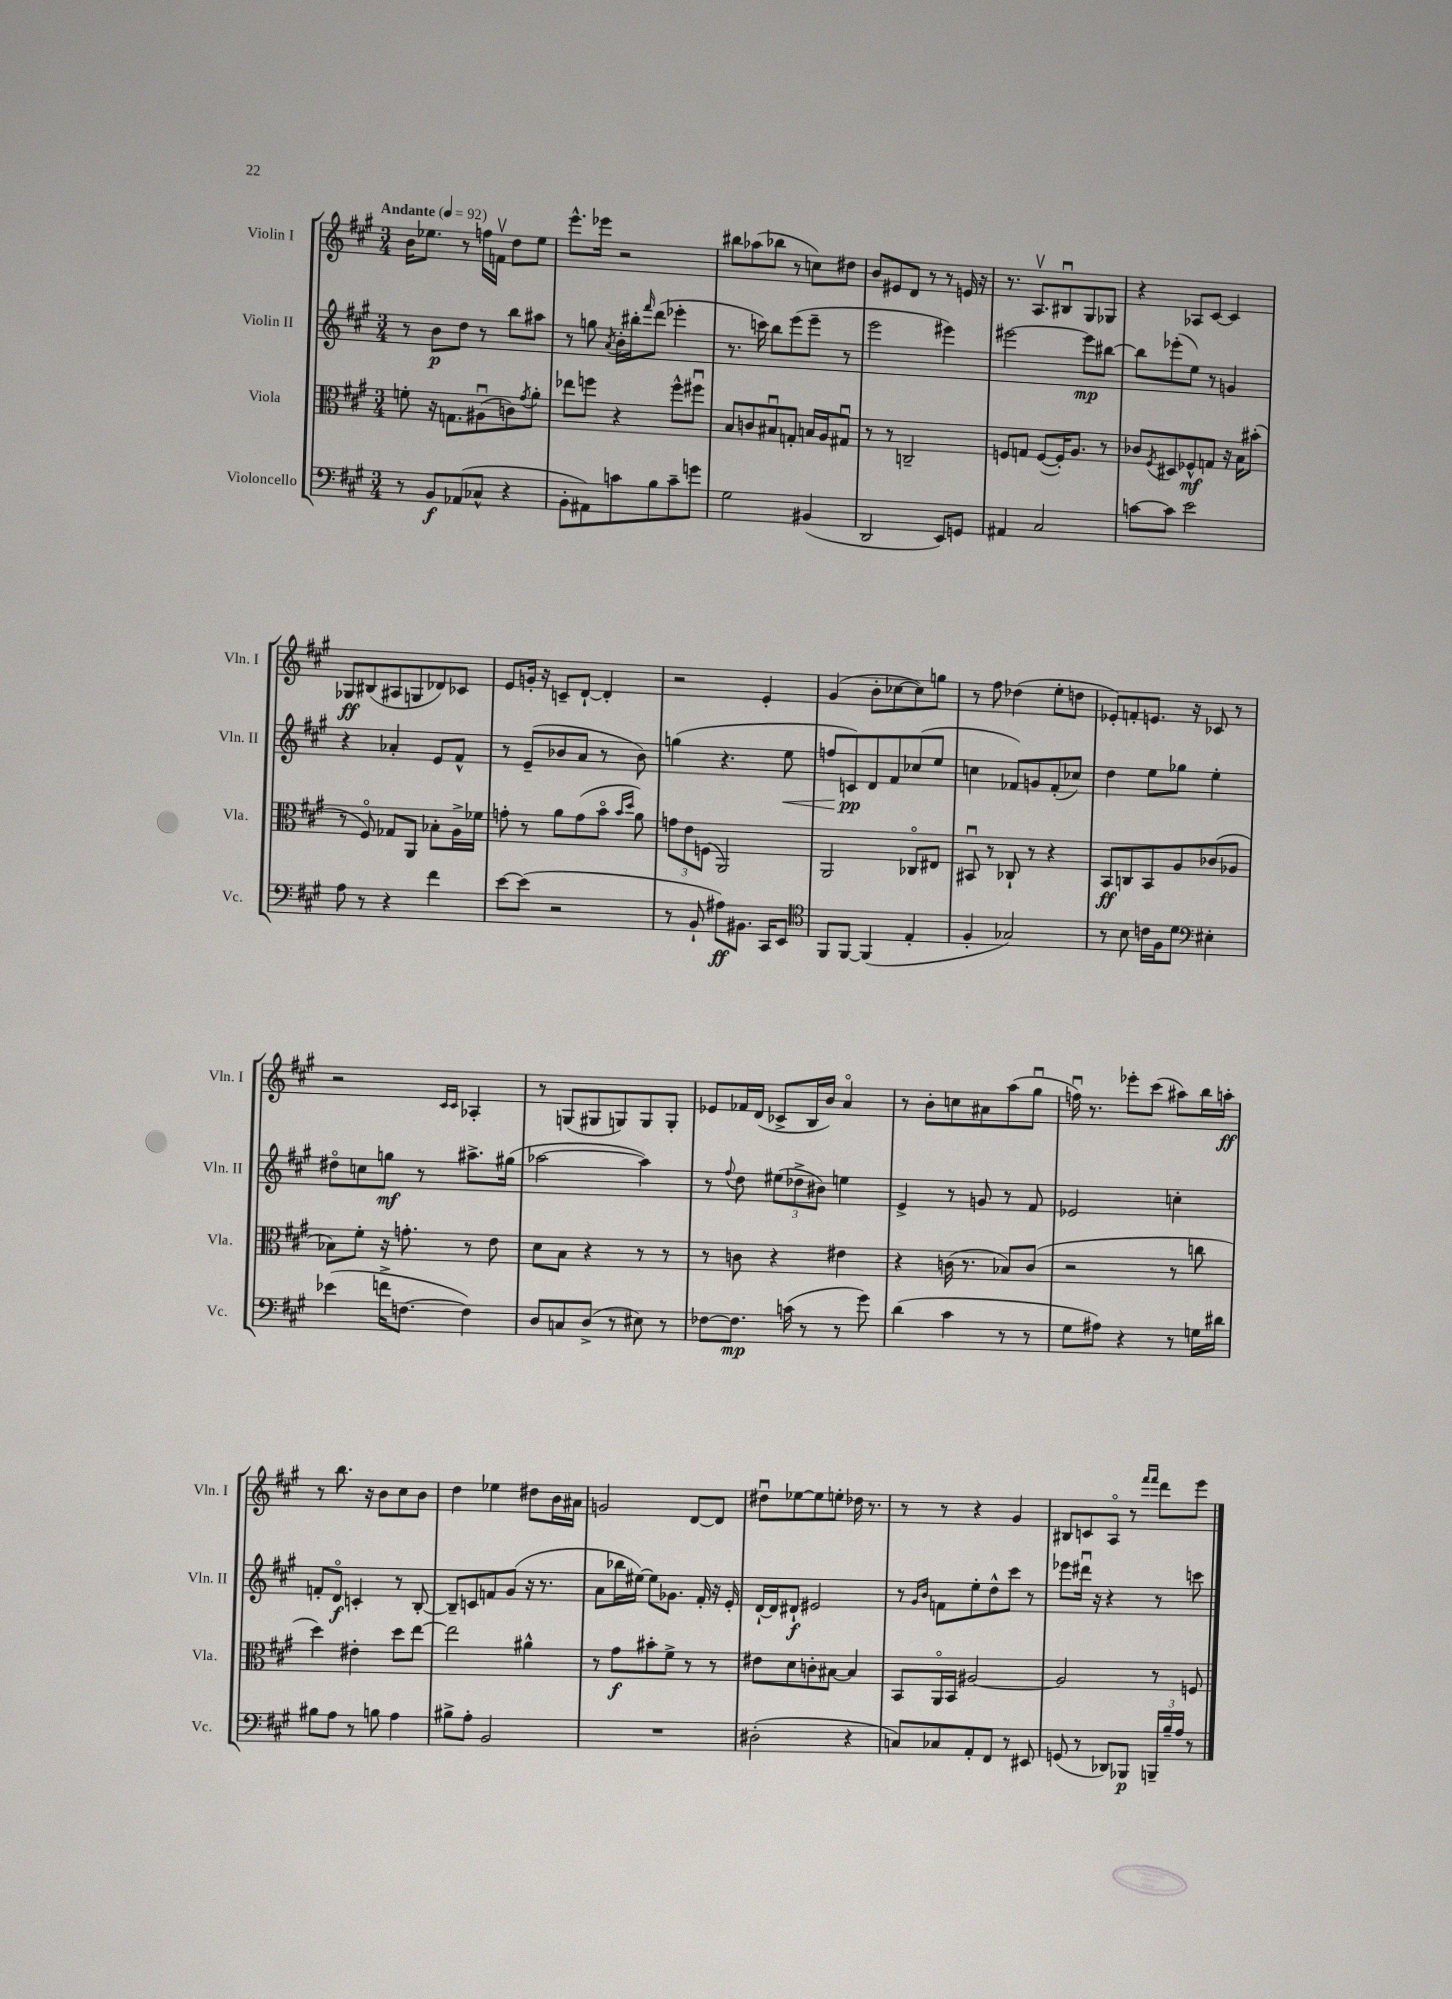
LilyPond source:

<<
\new StaffGroup <<
\new Staff = "s0" \with { instrumentName = "Violin I" shortInstrumentName = "Vln. I" } {
    \clef treble \key a \major \numericTimeSignature \time 3/4 \tempo "Andante" 4 = 92
    b'16 ees''8. r8 f''16 f'16\upbow d''8 ees''8 |
    e'''8.-^ ees'''16 r2 |
    bis''8 aes''8( bes''8 r8 c''8) dis''8 |
    b'8 eis'8 d'8 r8 r8 e'16 r16 |
    r8. a8.\upbow bis8\downbow gis8 ges8 |
    r4 aes8 cis'8~ cis'4 |
    ges8\ff bis8( ais8 g8 des'8) ces'8 |
    e'8 g'16-. r16 c'8-- d'8~-! d'4-. |
    r2 e'4-. |
    gis'4( b'8-. ces''8~ ces''8) g''8 |
    r8 fis''8 des''4( e''8-. d''8 |
    ees'8-.) f'8-. e'8. r16 ces'8 r8 |
    r2 \grace { cis'16 cis'16 } aes4-. |
    r8 g8( gis8 g8) g8 g8-. |
    ees'8 fes'16 d'16( ces'8-> b16 b'16) a'4\flageolet |
    r8 b'8-. c''8 ais'8 a''8( gis''8\downbow |
    f''16\downbow) r8. ees'''8-. cis'''8( ais''8) b''16 a''16-.\ff |
    r8 b''8. r16 b'8 cis''8 b'8 |
    d''4 ees''4 dis''8 b'16 ais'16 |
    g'2 d'8~ d'8 |
    dis''8\downbow ees''8~ ees''8 e''8-. des''16 r8. |
    r8 r8 r4 gis'4 |
    bis8 c'8 a8\flageolet r8 \grace { fis'''16 fis'''16 } d'''8 e'''8 \bar "|." |
}
\new Staff = "s1" \with { instrumentName = "Violin II" shortInstrumentName = "Vln. II" } {
    \clef treble \key a \major \numericTimeSignature \time 3/4
    r8 b'8\p d''8 r8 b''8 ais''8 |
    r8 g''8 \acciaccatura { a'8 } b'16-. bis''16-. \grace { fis'''16 } d'''8( ees'''4-. |
    r8. c'''16) b''8 e'''8( e'''8-- r8 |
    e'''2 eis'''4) |
    eis'''2~ eis'''8\mp bis''8~ |
    bis''8 ees'''8-.( e''8) r8 g'4 |
    r4 aes'4-. e'8 fis'8-^ |
    r8 e'8--( bes'8 a'8 r8 bes'8) |
    g''4( r4. e''8\< |
    f''8 c'8\pp\!) d'8 fis'8 ces''8( e''8 |
    c''4 fes'8) g'8 fes'8-.( ces''8) |
    d''4 e''8 ges''8 e''4-. |
    dis''8\flageolet c''8 g''8\mf r8 ais''8.-> gis''16( |
    aes''2~ aes''4) |
    r8 \appoggiatura { fis''8 } d''8 \tuplet 3/2 { eis''8( des''8-> bis'8) } e''4 |
    e'4-> r8 g'8 r8 fis'8 |
    ees'2 c''4-. |
    f'8-. d'8\flageolet\f c'4-. r8 b8~-. |
    b8-- c'8 f'8 gis'8( r16 r8. |
    a'8 bes''16 eis''16~) eis''8 ges'8. fis'16-. r16 e'16-. |
    d'16~-! d'16 dis'8-!\f eis'2 |
    r8 \grace { gis'16 b'16 } f'8 e''8-. d''8-^ cis'''8 r8 |
    ees'''8 dis'''16\downbow r16 r4 r8 c'''8 \bar "|." |
}
\new Staff = "s2" \with { instrumentName = "Viola" shortInstrumentName = "Vla." } {
    \clef alto \key a \major \numericTimeSignature \time 3/4
    f'8-. r16 g8. ais8\downbow( c'8) \acciaccatura { gis'8 } a'8-. |
    ees''8 f''8 r4 f''8-^ fis''8\downbow |
    b8 c'8 bis8\downbow g8-. b16 a16 gis8\downbow |
    r8 r8 c2-- |
    f8 g8 f8~( f16-.) a8. r8 |
    ces'8 \acciaccatura { fis8 } dis8 fes8-^\mf g8 r16 b16 bis'8-.( |
    r8 fis8\flageolet) ges8 a,8 bes8-. a16-> fes'16 |
    g'8-. r8 a'8 g'8( b'8\flageolet \grace { b'16 d''16 } a'8) |
    \tuplet 3/2 { g'8 e'8 f8( } a,2) |
    a,2 ces8\flageolet eis8 |
    bis,8\downbow r8 ces8-! r8 r4 |
    b,8\ff c8 b,8 a8 ces'8( aes8 |
    bes8) fis'8-. r16 g'8.-. r8 e'8 |
    d'8 b8 r4 r8 r8 |
    r8 c'8 r4 eis'4 |
    r4 c'16( r8. bes8) c'8( |
    r2 r8 c''8 |
    d''4) eis'4-. d''8 e''8~ |
    e''2 ais'4-^ |
    r8 gis'8\f bis'8-. fis'8-> r8 r8 |
    eis'8 d'8 c'8-. bis8~ bis4 |
    b,8 a,16\flageolet b,16 ais2~ |
    ais2 r8 f8 \bar "|." |
}
\new Staff = "s3" \with { instrumentName = "Violoncello" shortInstrumentName = "Vc." } {
    \clef bass \key a \major \numericTimeSignature \time 3/4
    r8 b,8\f aes,8( ces8-^ r4 |
    b,8-. ais,8) c'8 b8 c'8-- g'8 |
    gis2 bis,4( |
    d,2 e,8) g,8 |
    ais,4 cis2 |
    c'8~ c'8 e'2 |
    a8 r8 r4 fis'4 |
    e'8~ e'8( r2 |
    r8 b,8-! ais8\ff) bis,8. cis,16 e,8 |
    \clef tenor fis,8 fis,8~ fis,4( e4-. |
    fis4-. ges2) |
    r8 b8 c'16 fis16 d'8 \clef bass eis4-. |
    ees'4( f'16-> f8.~ f4) |
    d8 c8 d8->( r8 eis8) r8 |
    fes8~ fes8.\mp c'16( r8 r8 gis'8) |
    d'4( cis'4 r8 r8 |
    gis8 ais8) r4 r8 g16 dis'16 |
    bis8 a8 r8 b8 a4 |
    bis8-> a8-. b,2 |
    R2. |
    dis2-.( r4 |
    c8) ces8 a,8-. fis,8 r8 eis,8 |
    g,8( r8 des,8) bes,,8\p \tuplet 3/2 { b,,16-- b16-- a16 } r8 \bar "|." |
}
>>
>>
\layout { \context { \Score \remove "Bar_number_engraver" } }
